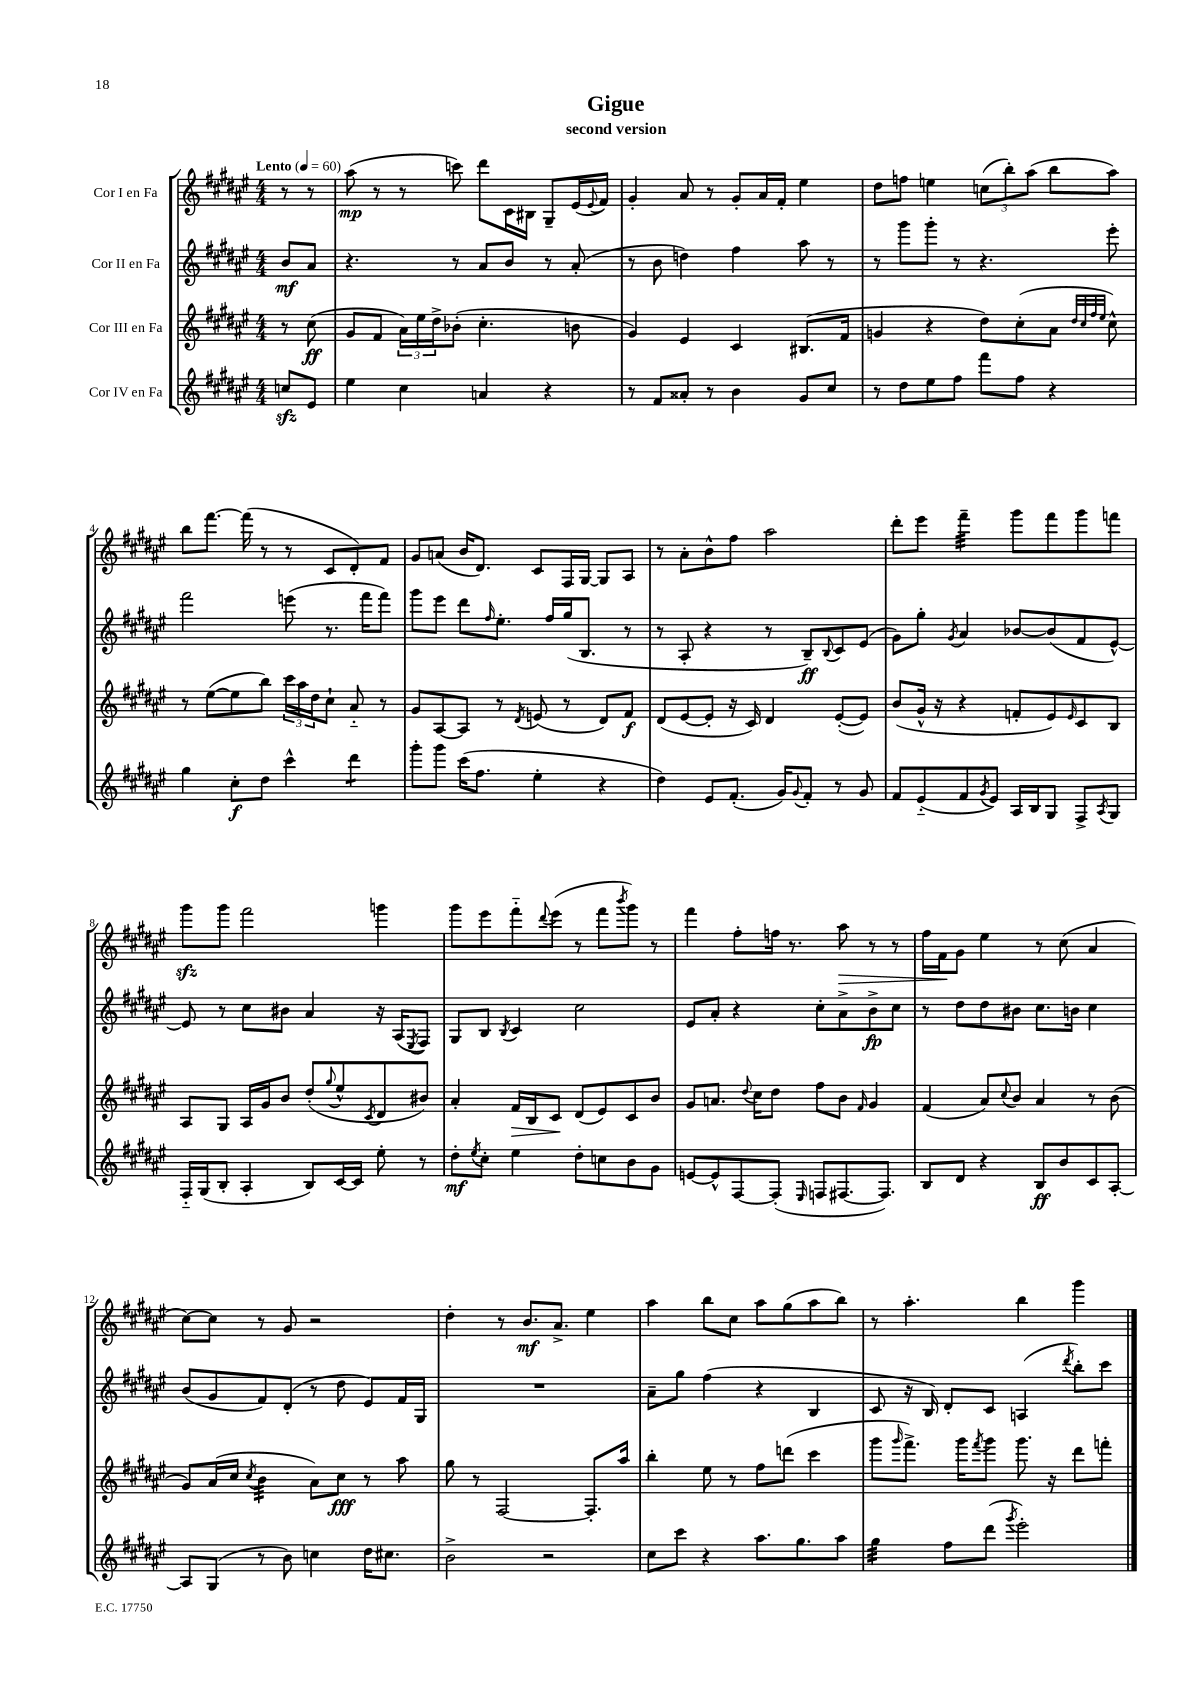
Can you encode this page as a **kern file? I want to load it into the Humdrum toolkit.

**kern	**kern	**kern	**kern
*staff4	*staff3	*staff2	*staff1
*clefG2	*clefG2	*clefG2	*clefG2
*k[f#c#g#d#a#e#]	*k[f#c#g#d#a#e#]	*k[f#c#g#d#a#e#]	*k[f#c#g#d#a#e#]
*M4/4	*M4/4	*M4/4	*M4/4
*MM60	*MM60	*MM60	*MM60
8cc	8r	8b	8r
8e#	(8cc#	8a#	8r
=	=	=	=
4ee#	8g#	4.r	(8aa#
.	8f#	.	8r
4cc#	24a#)	.	8r
.	24ee#	.	.
.	24dd#^	.	.
.	(8b-'	8r	8ccc)
4a	4.cc#'	8a#	8ddd#
.	.	8b	16c#
.	.	.	16B#
4r	.	8r	8G#~
.	8b	(8a#'	(16e#
.	.	.	8qqe#
.	.	.	16f#)
=	=	=	=
8r	4g#)	8r	4g#'
8f#	.	8b	.
8a##'	4e#	4dd)	8a#
8r	.	.	8r
4b	4c#	4ff#	8g#'
.	.	.	16a#
.	.	.	16f#'
8g#	(8.B#	8aa#	4ee#
8cc#	.	8r	.
.	16f#	.	.
=	=	=	=
8r	4g	8r	8dd#
8dd#	.	8ggg#	8ff
8ee#	4r	8ggg#'	4ee
8ff#	.	8r	.
8fff#	8dd#)	4.r	(12cc
.	.	.	12bb')
8ff#	(8cc#'	.	.
.	.	.	(12aa#
4r	8a#	.	8bb
.	32qqdd#	.	.
.	32qqcc#	.	.
.	32qqff#	.	.
.	32qqee#	.	.
.	8cc#^^)	8eee#'	8aa#)
=	=	=	=
4gg#	8r	2fff#	8bb
.	([8ee#	.	[8.fff#
8cc#'	8ee#]	.	.
.	.	.	(16fff#]
8dd#	8bb)	.	8r
4ccc#^^	24ccc#	(8eee	8r
.	24aa#	.	.
.	24dd#	.	.
.	8cc#`	8.r	8c#
4ddd#	8a#'~	.	8d#')
.	.	16fff#	.
.	8r	8fff#)	8f#
=	=	=	=
8ggg#'	8g#	8ggg#	8g#
8ggg#	[8A#	8eee#	(8a
(16ccc#	8A#]	8ddd#	16b
8.ff#	.	.	8.d#)
.	.	16qqff#	.
.	8r	8.ee#'	.
.	8qd#	.	.
4ee#'	(8e	.	8c#
.	.	16ff#	.
.	8r	(16gg#	16F#
.	.	8.B	[16G#
4r	8d#)	.	8G#]
.	8f#	8r	8A#
=	=	=	=
4dd#)	(8d#	8r	8r
.	[8e#	8A#'	8a#'
8e#	8e#']	4r	8b^^
(8.f#'	16r	.	8ff#
.	16c#)	.	.
.	4d#	8r	2aa#
16g#)	.	.	.
8qqg#	.	.	.
8f#'	.	8B~)	.
.	.	8qqB	.
8r	([8e#'	8c#	.
8g#	8e#])	(8e#	.
=	=	=	=
8f#	(8b	8g#)	8ddd#'
(8e#'~	16g#^^	8gg#'	8eee#
.	16r	.	.
.	.	8qg#	.
8f#	4r	4a#	4fff#~
8qg#	.	.	.
8e#)	.	.	.
16A#	8f'	[8b-	8ggg#
16B	.	.	.
8G#	8e#)	(8b-]	8fff#
.	16qqe#	.	.
8F#^	8c#	8f#	8ggg#
8qA#	.	.	.
8G#	8B	[8e#^^)	8fff
=	=	=	=
16F#'~	8A#	8e#]	8ggg#
(16G#	.	.	.
8B'	8G#	8r	8ggg#
4A#'	16A#	8cc#	2fff#
.	16g#	.	.
.	8b	8b#	.
8B)	(8dd#'	4a#	.
.	8qqgg#	.	.
[16c#	8ee#^^	.	.
16c#]	.	.	.
.	8qc#	.	.
8ee#'	8d#	16r	4ggg
.	.	(16A#	.
.	.	8qE#	.
8r	8b#)	8F#)	.
=	=	=	=
8dd#'	4a#'	8G#	8ggg#
8qee#	.	.	.
8cc#'	.	8B	8eee#
.	.	8qB	.
4ee#	16f#	4c#	8fff#'~
.	16B	.	.
.	.	.	8qqddd#
.	8c#	.	(8eee#
8dd#'	(8d#	2cc#	8r
8cc	8e#)	.	8fff#
.	.	.	8qbbb
8b	8c#	.	8ggg#)
8g#	8b	.	8r
=	=	=	=
[8e	8g#	8e#	4fff#
8e^^]	8.a	8a#'	.
[8F#	.	4r	8ff#'
.	8qqdd#	.	.
.	16cc#	.	.
(8F#']	8dd#	.	16ff
.	.	.	8.r
16qqE#	.	.	.
8F	8ff#	8cc#'	.
[8.F#	8b	8a#^	8aa#
.	16qqf#	.	.
.	4g#	8b^	8r
8.F#])	.	.	.
.	.	8cc#	8r
=	=	=	=
8B	(4f#	8r	16ff#
.	.	.	16f#
8d#	.	8dd#	8g#
4r	8a#)	8dd#	4ee#
.	8qqcc#	.	.
.	8b	8b#	.
8B	4a#	8.cc#	8r
8b	.	.	(8cc#
.	.	16b	.
8c#	8r	4cc#	4a#
[8A#'	(8b	.	.
=	=	=	=
8A#]	8g#)	(8b	[8cc#)
(8G#	(16a#	8g#	8cc#]
.	16cc#	.	.
.	8qcc#	.	.
8r	4b	8f#)	8r
8b)	.	(8d#'	8g#
4cc	8a#)	8r	2r
.	8cc#	8dd#	.
16dd#	8r	8e#)	.
8.cc#	.	.	.
.	8aa#	16f#	.
.	.	16G#	.
=	=	=	=
2b^	8gg#	1r	4dd#'
.	8r	.	.
.	[2F#	.	8r
.	.	.	8.b
2r	.	.	.
.	.	.	8.a#^
.	8.F#']	.	4ee#
.	16aa#	.	.
=	=	=	=
8cc#	4bb'	8a#~	4aa#
8ccc#	.	8gg#	.
4r	8ee#	(4ff#	8bb
.	8r	.	8cc#
8.aa#	8ff#	4r	8aa#
.	(8ddd	.	(8gg#
8.gg#	.	.	.
.	4ccc#	4B	8aa#
8aa#	.	.	8bb)
=	=	=	=
4gg#	8ggg#	8c#	8r
.	16qqggg#	.	.
.	8.fff#^)	16r	4.aa#'
.	.	16B)	.
8ff#	.	8d#'	.
.	16ggg#	.	.
.	8qfff#	.	.
(8ddd#	8ggg#	8c#	.
8qggg#	.	.	.
2eee#')	8.ggg#	(4A	4bb
.	16r	.	.
.	.	8qddd#	.
.	8ddd#	8bb')	4ggg#
.	8fff'	8ccc#	.
==	==	==	==
*-	*-	*-	*-
